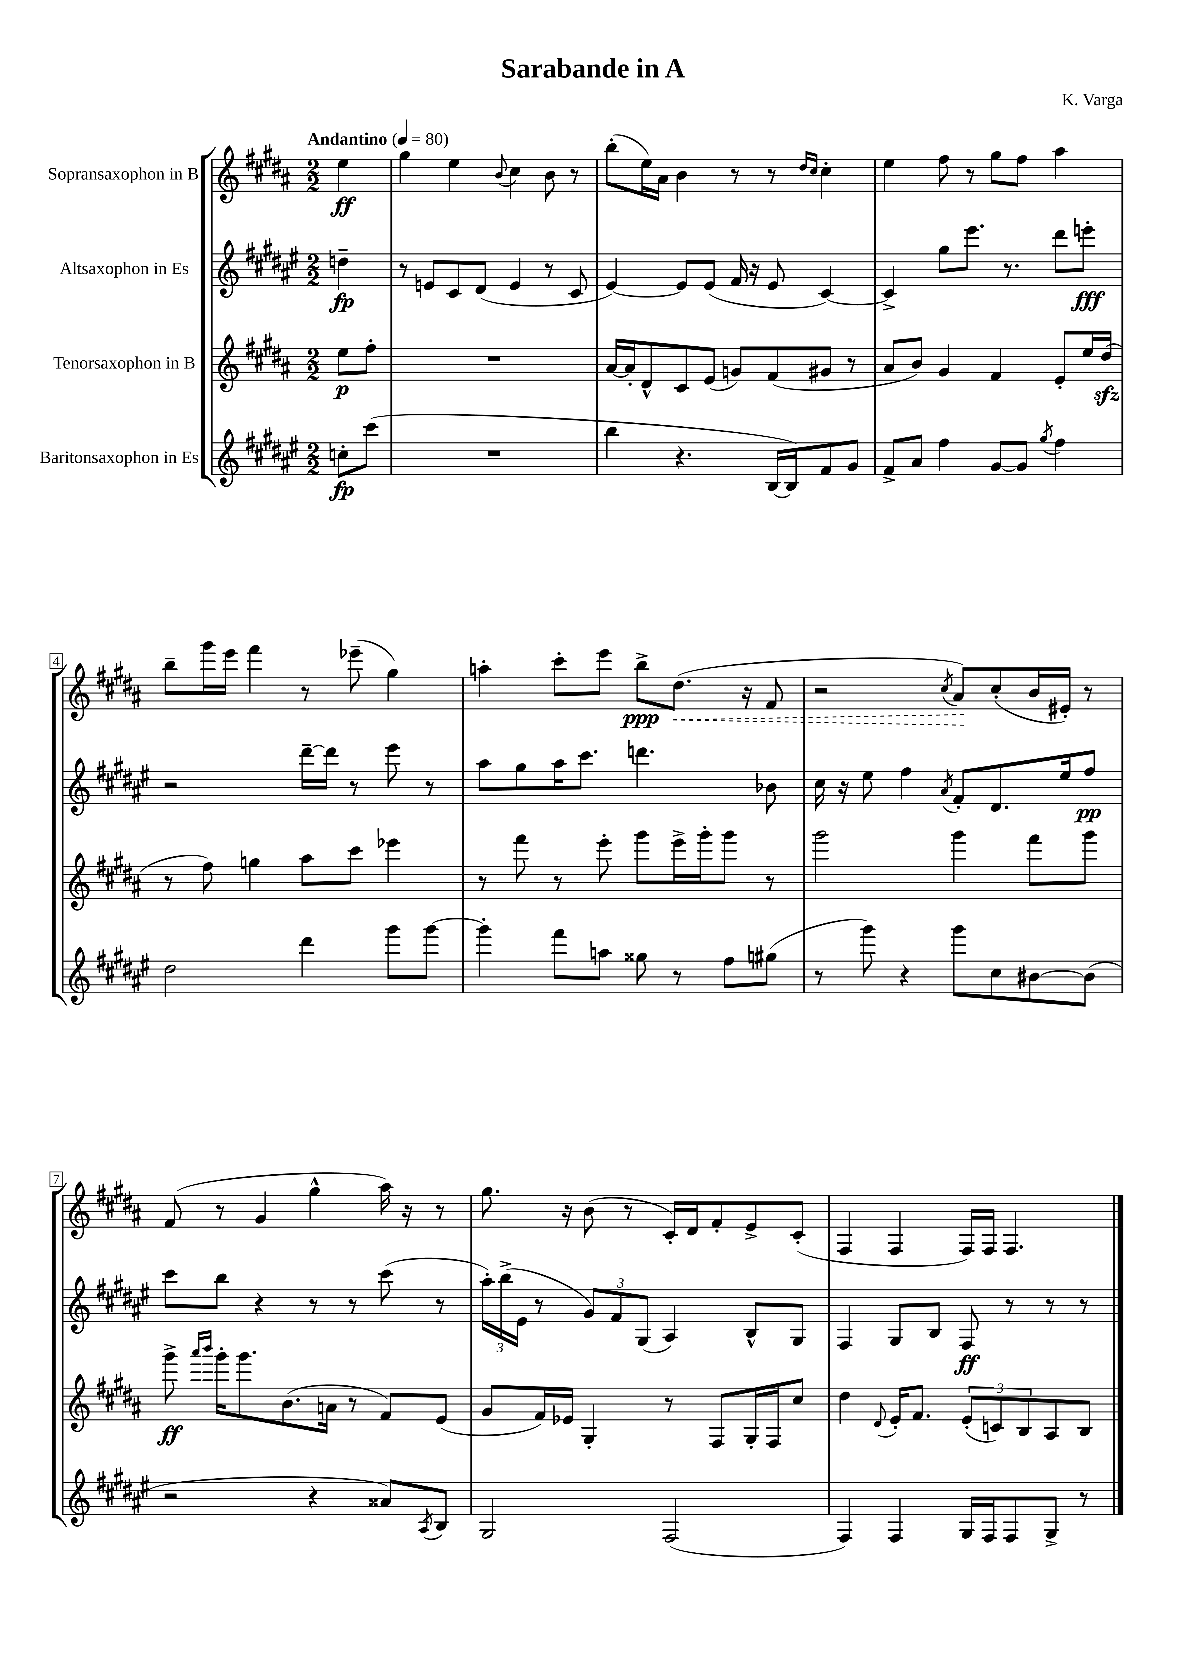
\header { title = "Sarabande in A" composer = "K. Varga" }
<<
\new StaffGroup <<
\new Staff = "s0" \with { instrumentName = "Sopransaxophon in B" } {
    \clef treble \key b \major \numericTimeSignature \time 2/2 \partial 4 \tempo "Andantino" 4 = 80
    e''4\ff |
    gis''4 e''4 \appoggiatura { b'8 } cis''4 b'8 r8 |
    b''8-.( e''16) ais'16 b'4 r8 r8 \grace { dis''16 cis''16 } cis''4-. |
    e''4 fis''8 r8 gis''8 fis''8 ais''4 |
    b''8-- gis'''16 e'''16 fis'''4 r8 ees'''8--( gis''4) |
    a''4-. cis'''8-. e'''8 b''8->\ppp \once \override Hairpin.style = #'dashed-line dis''8.\<( r16 fis'8 |
    r2 \acciaccatura { cis''8 } ais'8\!) cis''8-.( b'16 eis'16-.) r8 |
    fis'8( r8 gis'4 gis''4-^ ais''16) r16 r8 |
    gis''8. r16 b'8( r8 cis'16-.) dis'16 fis'8-. e'8-> cis'8-.( |
    fis4 fis4 fis16) fis16 fis4. \bar "|." |
}
\new Staff = "s1" \with { instrumentName = "Altsaxophon in Es" } {
    \clef treble \key fis \major \numericTimeSignature \time 2/2 \partial 4
    d''4--\fp |
    r8 e'8 cis'8 dis'8( e'4 r8 cis'8 |
    eis'4~) eis'8 eis'8( fis'16 r16 eis'8 cis'4~) |
    cis'4-> gis''8 eis'''8. r8. dis'''8 e'''8-.\fff |
    r2 dis'''16~-- dis'''16 r8 eis'''8 r8 |
    ais''8 gis''8 ais''16 cis'''8. d'''4. bes'8 |
    cis''16 r16 eis''8 fis''4 \acciaccatura { ais'8 } fis'8-. dis'8. eis''16 fis''8\pp |
    cis'''8 b''8 r4 r8 r8 cis'''8( r8 |
    \tuplet 3/2 { ais''16-.) b''16->( eis'16 } r8 \tuplet 3/2 { gis'8) fis'8 gis8( } ais4) b8-^ gis8 |
    fis4 gis8 b8 fis8\ff r8 r8 r8 \bar "|." |
}
\new Staff = "s2" \with { instrumentName = "Tenorsaxophon in B" } {
    \clef treble \key b \major \numericTimeSignature \time 2/2 \partial 4
    e''8\p fis''8-. |
    R1 |
    ais'16~ ais'16-. dis'8-^ cis'8 e'8( g'8) fis'8( gis'8 r8 |
    ais'8 b'8) gis'4 fis'4 e'8-. e''16 dis''16\sfz( |
    r8 fis''8) g''4 ais''8 cis'''8 ees'''4 |
    r8 fis'''8 r8 e'''8-. gis'''8 e'''16-> gis'''16-. gis'''8 r8 |
    gis'''2 gis'''4 fis'''8 gis'''8 |
    gis'''8->\ff \grace { ais'''16 b'''16 } gis'''16-. gis'''8. b'8.( a'16 r8 fis'8) e'8( |
    gis'8 fis'16) ees'16 gis4-. r8 fis8 gis16-. fis16 cis''8 |
    dis''4 \appoggiatura { dis'8 } e'16-. fis'8. \tuplet 3/2 { e'8-.( c'8) b8 } ais8 b8 \bar "|." |
}
\new Staff = "s3" \with { instrumentName = "Baritonsaxophon in Es" } {
    \clef treble \key fis \major \numericTimeSignature \time 2/2 \partial 4
    c''8-.\fp cis'''8( |
    R1 |
    b''4 r4. b16~ b16) fis'8 gis'8 |
    fis'8-> ais'8 fis''4 gis'8~ gis'8 \acciaccatura { gis''8 } fis''4 |
    dis''2 dis'''4 gis'''8 gis'''8~ |
    gis'''4-. fis'''8 a''8 gisis''8 r8 fis''8 gis''8( |
    r8 gis'''8) r4 gis'''8 cis''8 bis'8~ bis'8( |
    r2 r4 aisis'8) \acciaccatura { ais8 } b8 |
    gis2 fis2( |
    fis4) fis4 gis16 fis16 fis8 gis8-> r8 \bar "|." |
}
>>
>>
\layout { \context { \Score \override BarNumber.stencil = #(make-stencil-boxer 0.1 0.3 ly:text-interface::print) } }
